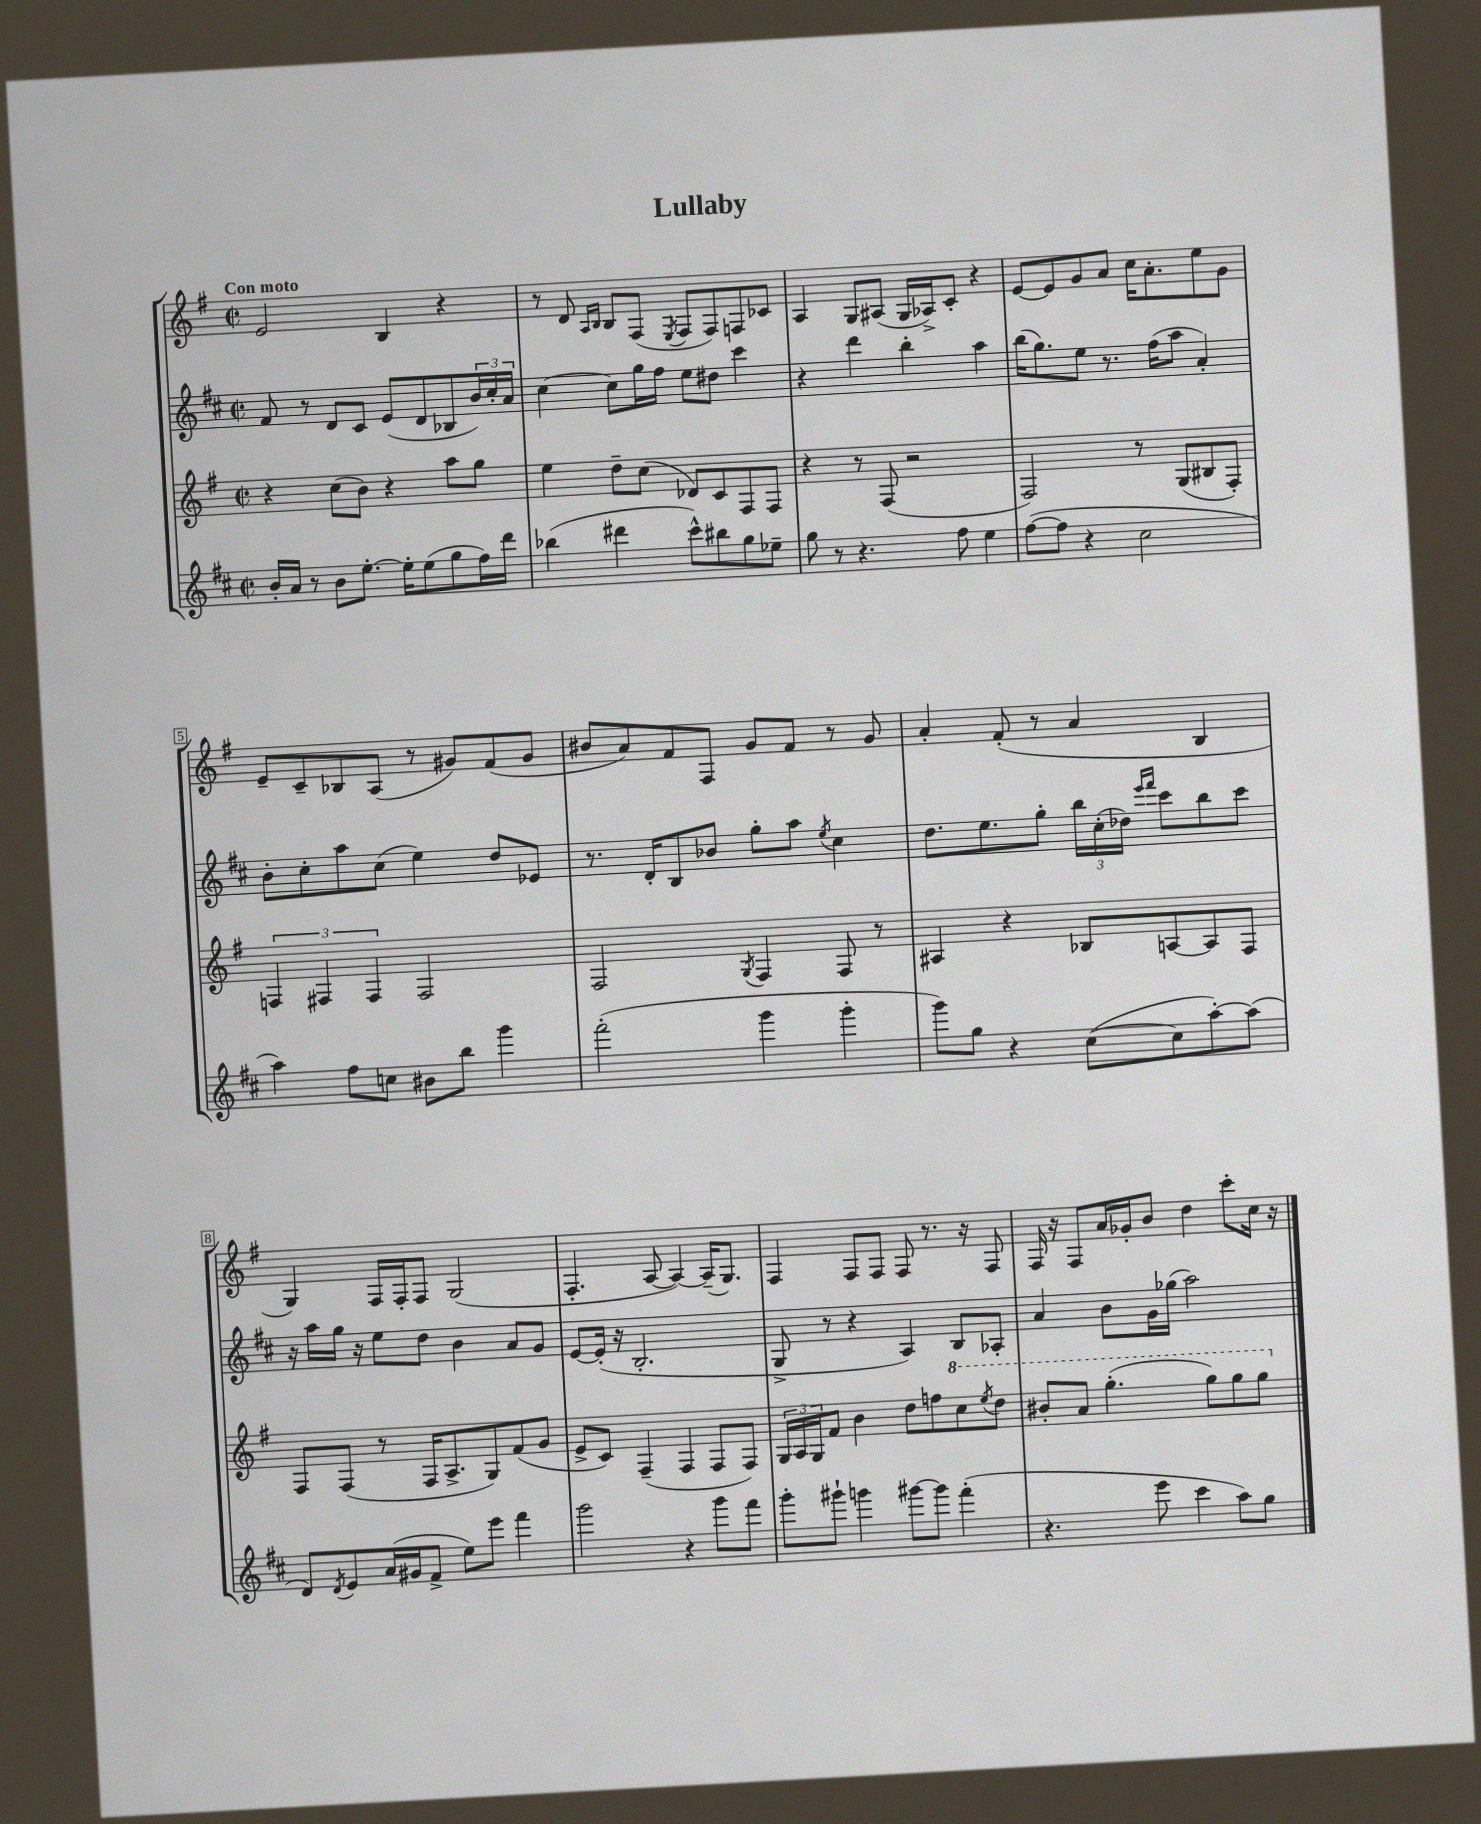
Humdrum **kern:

**kern	**kern	**kern	**kern
*staff4	*staff3	*staff2	*staff1
*clefG2	*clefG2	*clefG2	*clefG2
*k[f#c#]	*k[f#]	*k[f#c#]	*k[f#]
*M2/2	*M2/2	*M2/2	*M2/2
*met(c|)	*met(c|)	*met(c|)	*met(c|)
16b'	4r	8f#	2e
16a	.	.	.
8r	.	8r	.
8b	(8cc	8d	.
[8.ee'	8b)	8c#	.
.	4r	(8e	4B
16ee']	.	.	.
(8ee	.	8d	.
8gg	8aa	8B-	4r
16ff#)	8gg	24b)	.
.	.	24cc#'	.
16ddd	.	.	.
.	.	24a	.
=	=	=	=
(4bb-	4ee	[4cc#	8r
.	.	.	8d
.	.	.	16qqA
.	.	.	16qqB
4ddd#	8dd~	8cc#]	8B
.	(8cc	16gg	(8F#
.	.	16ff#	.
.	.	.	8qE
8ccc#^^)	8d-)	8ee	8F#
8bb#	8c	8dd#	8F#)
8gg	8F#	4ccc#	8F
8ee-~	8F#	.	8c-
=	=	=	=
8gg	4r	4r	4A
8r	.	.	.
4.r	8r	4ddd	8G
.	(8F#	.	(8A#
.	2r	4bb'	16G
.	.	.	16A-^)
8ff#	.	.	8c'
4ee	.	4aa	4r
=	=	=	=
([8ff#	2F#)	(16bb	[8e
.	.	8.gg)	.
8ff#]	.	.	8e]
4r	.	8ee	8g
.	.	8.r	8a
2cc#	8r	.	16cc
.	.	(16ff#	8.a'
.	(8G	8aa	.
.	8B#	4a')	8ee
.	8F#')	.	8g
=	=	=	=
4aa)	6F	8b'	8e~
.	.	8cc#'	8c~
.	6F#	.	.
8ff#	.	8aa	8B-
.	6F#	.	.
8cc	.	(8cc#	(8A
8b#	2F#	4ee)	8r
8bb	.	.	8g#)
4ggg	.	8dd	(8f#
.	.	8e-	8g#
=	=	=	=
(2fff#'	2F#	8.r	8b#
.	.	.	8a)
.	.	16d'	.
.	.	8B	8f#
.	.	8b-	8F#
.	8qG	.	.
4ggg	4F#	8gg'	8g
.	.	8aa	8f#
.	.	8qee	.
4ggg'	8F#	4cc#	8r
.	8r	.	8g
=	=	=	=
8ggg)	4A#	8.dd	4a'
8gg	.	.	.
.	.	8.ee	.
4r	4r	.	(8f#'
.	.	8gg'	8r
([8cc#	8B-	24bb	4a
.	.	(24cc#'	.
.	.	24dd-)	.
.	.	16qqeee	.
.	.	16qqfff#	.
8cc#]	[8A	8ccc#	.
[8aa')	8A]	8bb	4B
(8aa]	8F#	8ccc#	.
=	=	=	=
8d)	8F#	16r	4G)
.	.	16aa	.
8qd	.	.	.
8e	(8F#	16gg	.
.	.	16r	.
(16a	8r	8ee	16F#
16g#	.	.	16F#'
8f#^	16F#	8dd	8F#
.	8.A^	.	.
8ee)	.	4b	(2G
8eee	8G)	.	.
4fff#	(8f#	8a	.
.	8g	8g	.
=	=	=	=
2ggg	8e^	[8e	4.F#'
.	8c)	(16e']	.
.	.	16r	.
.	(4F#~	2.B'	.
.	.	.	[8A
4r	4F#	.	4A_)
8ggg	8F#	.	(16A~]
.	.	.	8.G)
8fff#	8F#)	.	.
=	=	=	=
8ggg'	24G	8G^	4F#
.	24A	.	.
.	24G	.	.
8ggg#`	8f#	8r	.
4ggg	4b	4r	8F#
.	.	.	8F#
[8ggg#	8dd	4A)	8F#
8ggg#]	8ff	.	8.r
(4fff#'	8ccc	8B	.
.	.	.	16r
.	8qeee	.	.
.	8ddd	8A-'	8F#
=	=	=	=
4.r	8bb#'	4a	16F#
.	.	.	16r
.	8aa	.	8F#
.	(4.ggg'	8b	16a
.	.	.	16g-'
8eee	.	16g	8b
.	.	(16gg-	.
4ccc#	.	2aa)	4dd
.	8ggg)	.	.
8aa)	8ggg	.	8ccc'
8gg	8ggg	.	16cc
.	.	.	16r
==	==	==	==
*-	*-	*-	*-
